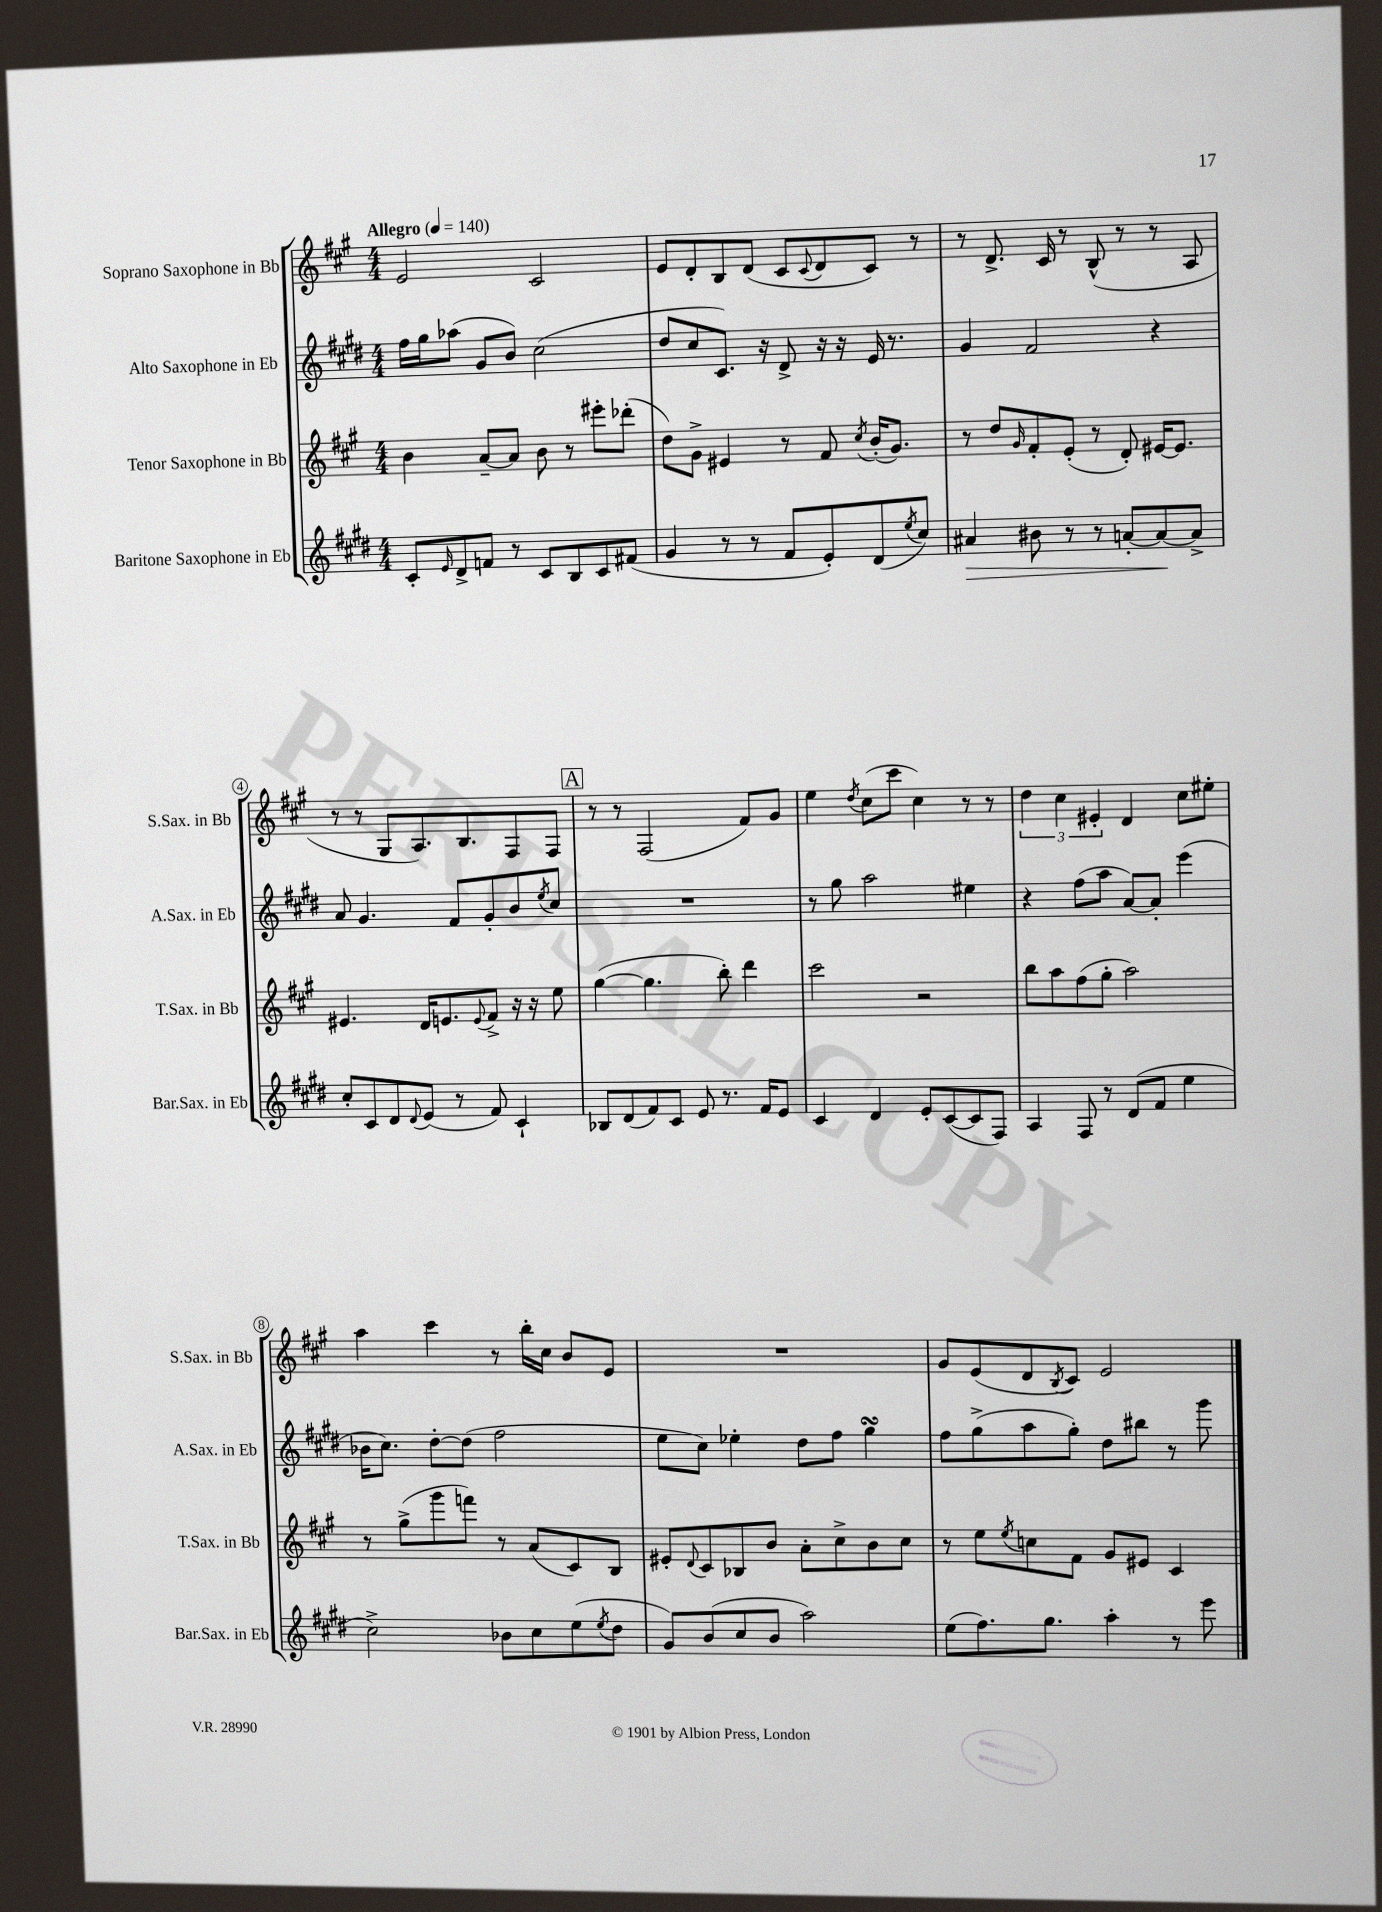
<<
\new StaffGroup <<
\new Staff = "s0" \with { instrumentName = "Soprano Saxophone in Bb" shortInstrumentName = "S.Sax. in Bb" } {
    \clef treble \key a \major \numericTimeSignature \time 4/4 \tempo "Allegro" 4 = 140
    e'2 cis'2 |
    e'8 d'8-. b8 d'8( cis'8 \appoggiatura { cis'8 } d'8 cis'8) r8 |
    r8 d'8.-> cis'16 r8 b8-^( r8 r8 a8 |
    r8 r8 gis8 a8.) b8. fis8 fis8 |
    \mark \markup { \box "A" } r8 r8 fis2( fis'8) gis'8 |
    e''4 \acciaccatura { d''8 } cis''8( cis'''8 cis''4) r8 r8 |
    \tuplet 3/2 { d''4 cis''4 eis'4-. } d'4 cis''8 eis''8-. |
    a''4 cis'''4 r8 b''16-. cis''16 b'8 e'8 |
    R1 |
    gis'8 e'8( d'8 \acciaccatura { b8 } cis'8) e'2 \bar "|." |
}
\new Staff = "s1" \with { instrumentName = "Alto Saxophone in Eb" shortInstrumentName = "A.Sax. in Eb" } {
    \clef treble \key e \major \numericTimeSignature \time 4/4
    fis''16 gis''16 aes''8( gis'8 b'8) cis''2( |
    dis''8 cis''8 cis'8.) r16 dis'8-> r16 r16 e'16 r8. |
    gis'4 fis'2 r4 |
    a'8 gis'4. fis'8 gis'8-. b'8 \acciaccatura { e''8 } cis''8 |
    \mark \markup { \box "A" } R1 |
    r8 gis''8 a''2 eis''4 |
    r4 fis''8( a''8 a'8~) a'8-. e'''4( |
    bes'16 cis''8.) dis''8~-. dis''8( fis''2 |
    e''8 cis''8) ees''4-. dis''8 fis''8 gis''4\turn |
    fis''8 gis''8->( a''8 gis''8-.) dis''8 bis''8 r8 gis'''8 \bar "|." |
}
\new Staff = "s2" \with { instrumentName = "Tenor Saxophone in Bb" shortInstrumentName = "T.Sax. in Bb" } {
    \clef treble \key a \major \numericTimeSignature \time 4/4
    b'4 a'8~-- a'8 b'8 r8 eis'''8-. des'''8-.( |
    d''8) gis'8-> eis'4 r8 fis'8 \acciaccatura { cis''8 } b'16-.( gis'8.) |
    r8 d''8 \grace { gis'16 } fis'8-. e'8-.( r8 d'8-.) eis'16~ eis'8. |
    eis'4. d'16 e'8. \appoggiatura { e'8 } fis'8-> r16 r16 e''8 |
    \mark \markup { \box "A" } gis''4~( gis''4. b''8-.) d'''4 |
    cis'''2 r2 |
    b''8 a''8 fis''8( gis''8-. a''2) |
    r8 gis''8->( gis'''8 f'''8) r8 a'8( cis'8) b8 |
    eis'8-. \appoggiatura { d'8 } cis'8 bes8 b'8 a'8-. cis''8-> b'8 cis''8 |
    r8 e''8 \acciaccatura { e''8 } c''8 fis'8 gis'8 eis'8 cis'4 \bar "|." |
}
\new Staff = "s3" \with { instrumentName = "Baritone Saxophone in Eb" shortInstrumentName = "Bar.Sax. in Eb" } {
    \clef treble \key e \major \numericTimeSignature \time 4/4
    cis'8-. \grace { e'16 } dis'8-> f'8 r8 cis'8 b8 cis'8 fis'8( |
    gis'4 r8 r8 fis'8 e'8-.) dis'8( \acciaccatura { e''8 } cis''8) |
    ais'4\> bis'8 r8 r8 a'8~-. a'8~\! a'8-> |
    cis''8-. cis'8 dis'8 \appoggiatura { dis'8 } e'8( r8 fis'8) cis'4-! |
    \mark \markup { \box "A" } bes8 dis'8( fis'8) cis'8 e'8 r8. fis'16 e'8 |
    cis'4 dis'4 e'8-. cis'8~( cis'8 fis8) |
    a4 fis8 r8 dis'8( fis'8 e''4 |
    cis''2->) bes'8 cis''8 e''8( \acciaccatura { e''8 } dis''8 |
    gis'8) b'8( cis''8 b'8 a''2) |
    e''8( fis''8.) gis''8. a''4-. r8 e'''8 \bar "|." |
}
>>
>>
\layout { \context { \Score \override BarNumber.stencil = #(make-stencil-circler 0.1 0.3 ly:text-interface::print) } }
